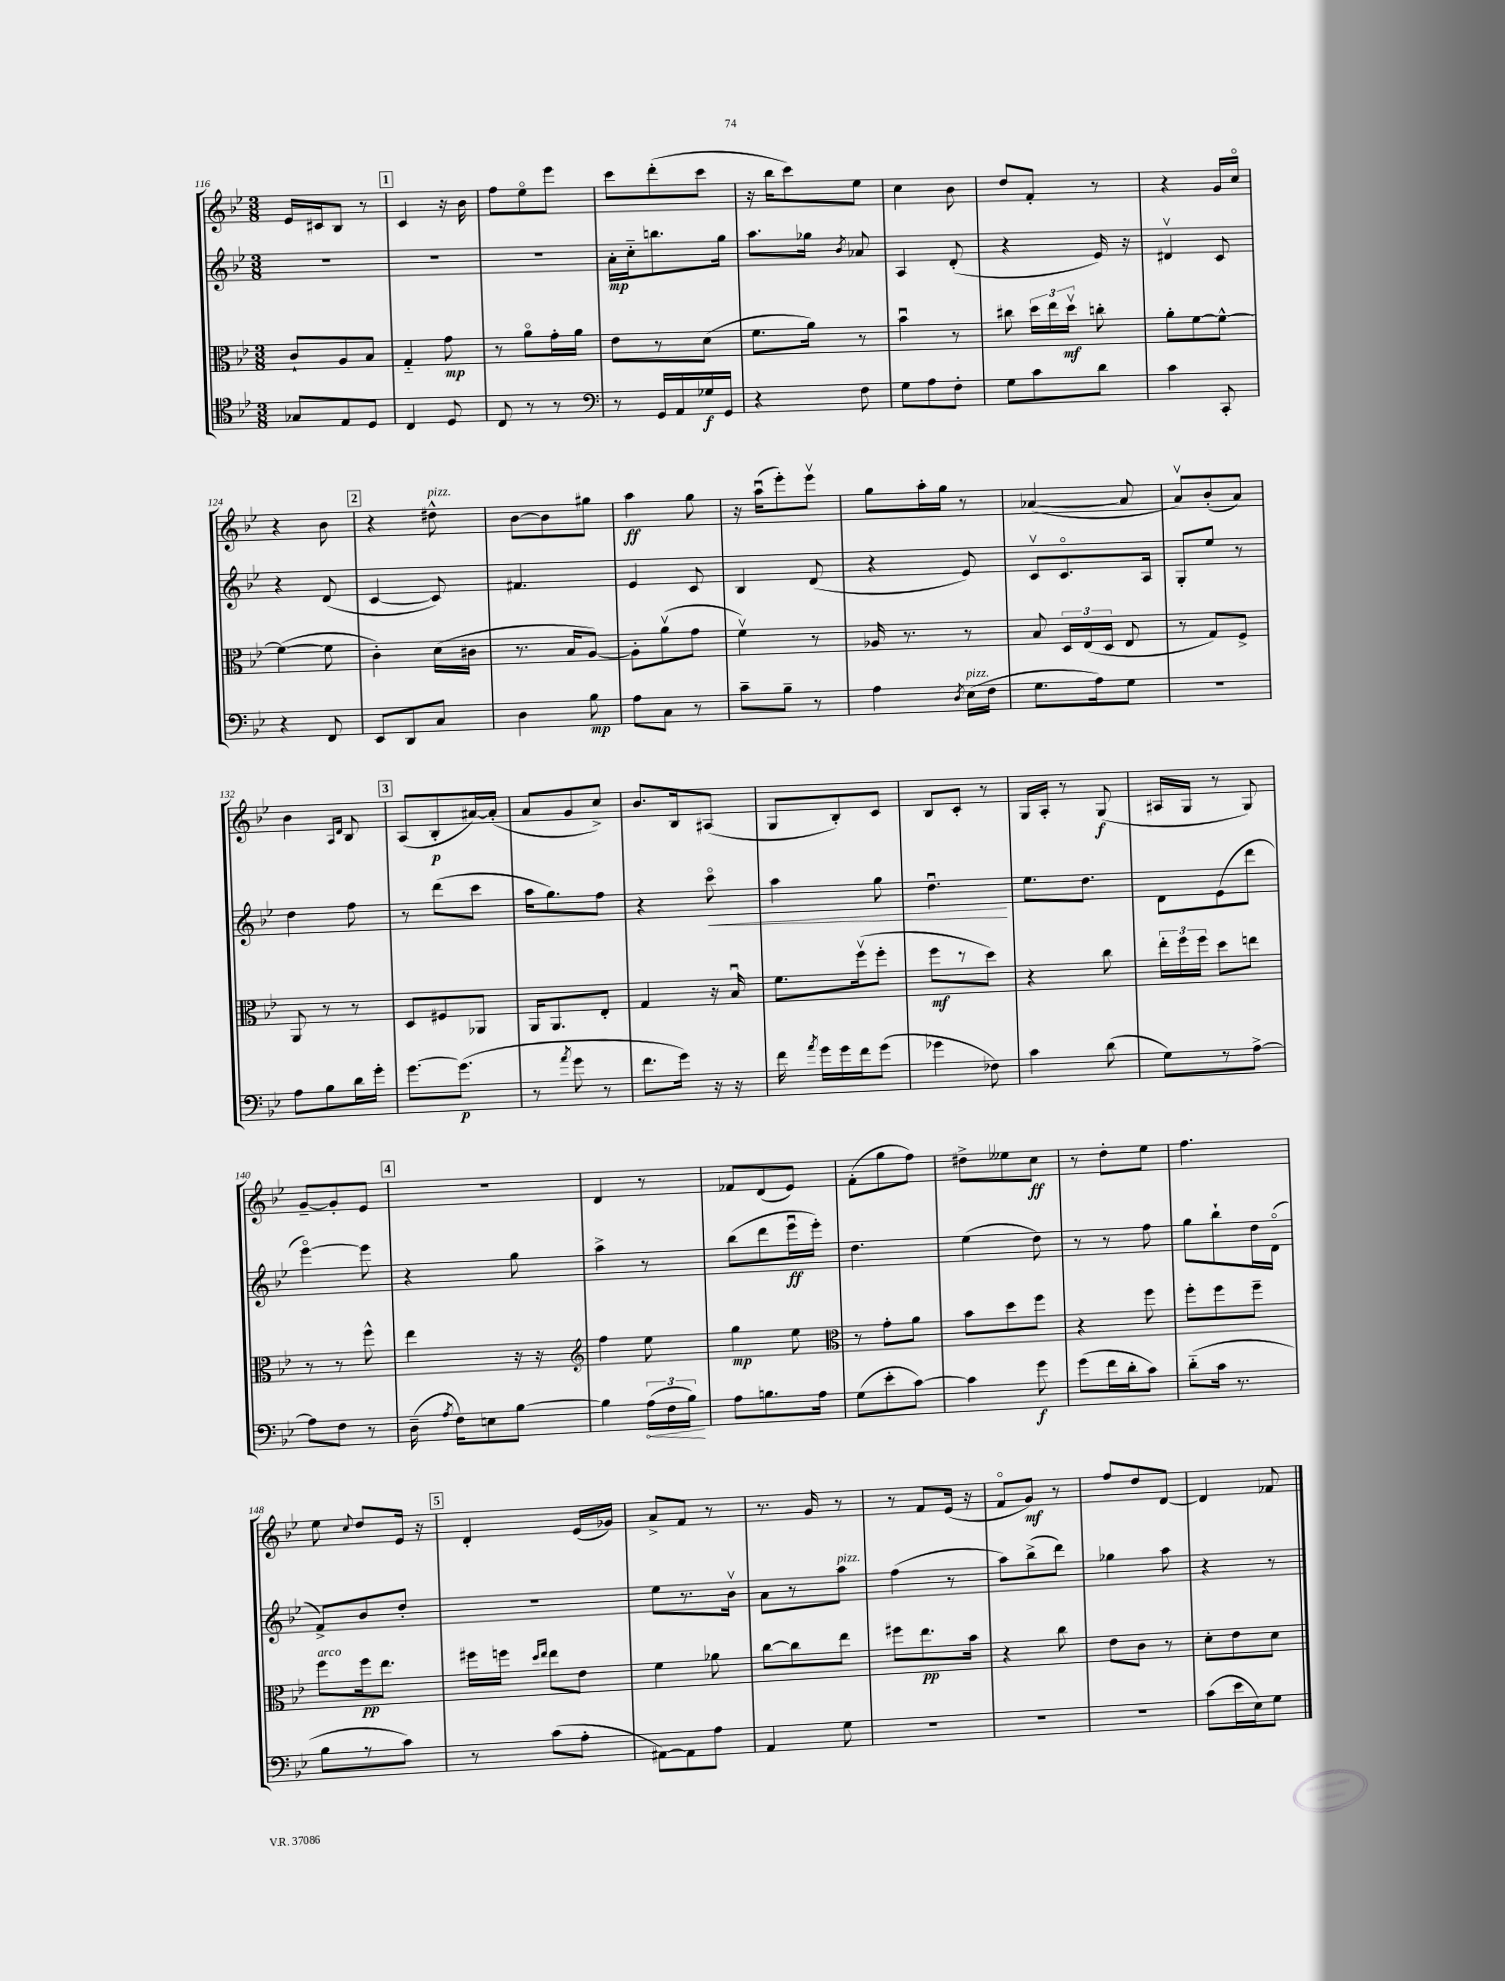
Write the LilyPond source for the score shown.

<<
\new StaffGroup <<
\new Staff = "s0" {
    \clef treble \key bes \major \numericTimeSignature \time 3/8
    \autoBeamOff ees'16[ cis'16 bes8] r8 |
    \mark \markup { \box "1" } c'4 r16 bes'16 |
    f''8[ ees''8\flageolet ees'''8] |
    c'''8[ d'''8-.( c'''8] |
    r16 bes''16[ c'''8) ees''8] |
    c''4 bes'8 |
    d''8[ f'8]-. r8 |
    r4 g'16[ c''16]\flageolet |
    r4 bes'8 |
    \mark \markup { \box "2" } r4 dis''8-^^\markup { \italic "pizz." } |
    bes'8[~ bes'8 gis''8] |
    a''4\ff g''8 |
    r16 a''16[\downbow( ees'''8-.) ees'''8]\upbow |
    g''8[ a''16-. g''16] r8 |
    aes'4~( aes'8 |
    a'8[\upbow) bes'8-.( a'8]) |
    bes'4 \grace { a16[ d'16] } bes8 |
    \mark \markup { \box "3" } a8[( bes8-.\p ais'16~) ais'16]-.( |
    a'8[ g'8 c''8]->) |
    bes'8.[ bes16 ais8]( |
    g8[ bes8-.) c'8] |
    bes8[ c'8]-. r8 |
    g16[ a16]-. r8 g8\f( |
    ais16[ g16] r8 g8) |
    g'8[~-- g'8-. ees'8] |
    \mark \markup { \box "4" } R4. |
    d'4 r8 |
    fes'8[ d'8( ees'8]) |
    f'8[-.( g''8 f''8]) |
    dis''8[-> eeses''8 c''8]\ff |
    r8 d''8[-. ees''8] |
    f''4. |
    ees''8 \appoggiatura { c''8 } d''8[ ees'16] r16 |
    \mark \markup { \box "5" } d'4-. ees'16[( ges'16]) |
    a'8[-> f'8] r8 |
    r8. g'16 r8 |
    r8 f'8[ ees'16]( r16 |
    f'8[\flageolet g'8]\mf) r8 |
    f''8[ d''8 d'8]~ |
    d'4 fes'8 \bar "|." |
}
\new Staff = "s1" {
    \clef treble \key bes \major \numericTimeSignature \time 3/8
    \autoBeamOff R4. |
    \mark \markup { \box "1" } R4. |
    R4. |
    a'16[-.\mp c''16-_ b''8. g''16] |
    a''8.[ ges''16] \acciaccatura { bes'8 } aes'8 |
    a4 d'8-.( |
    r4 ees'16) r16 |
    dis'4\upbow c'8 |
    r4 d'8( |
    \mark \markup { \box "2" } c'4~ c'8) |
    fis'4. |
    ees'4 c'8 |
    bes4 d'8( |
    r4 ees'8) |
    c'8[\upbow c'8.\flageolet a16] |
    g8[-. ees''8] r8 |
    d''4 f''8 |
    \mark \markup { \box "3" } r8 d'''8[( c'''8] |
    a''16[ g''8.) f''8] |
    r4 c'''8\flageolet\< |
    a''4 g''8 |
    d''4.\downbow\! |
    ees''8.[ d''8.] |
    d'8[ ees'8( d'''8] |
    ees'''4~\flageolet) ees'''8 |
    \mark \markup { \box "4" } r4 g''8 |
    a''4-> r8 |
    bes''8[( d'''8 ees'''16\downbow\ff ees'''16]-.) |
    d''4. |
    ees''4( d''8) |
    r8 r8 f''8 |
    g''8[ bes''8-! d''16 d'16]\flageolet( |
    f'8[->) bes'8 d''8]-. |
    \mark \markup { \box "5" } R4. |
    ees''8[ r8. bes'16]\upbow |
    a'8[ r8 a''8]^\markup { \italic "pizz." } |
    f''4( r8 |
    a''8[) bes''8->( d'''8]) |
    ges''4 a''8 |
    r4 r8 \bar "|." |
}
\new Staff = "s2" {
    \clef alto \key bes \major \numericTimeSignature \time 3/8
    \autoBeamOff c'8[-! a8 bes8] |
    \mark \markup { \box "1" } g4-_ g'8\mp |
    r8 a'8[\flageolet g'16-. a'16] |
    ees'8[ r8 d'8]( |
    f'8.[ a'16]) r8 |
    bes'4\downbow r8 |
    cis''8 \tuplet 3/2 { d''16[ ees''16 d''16]\upbow\mf } c''8-. |
    a'8[-. f'8~ f'8]~-^ |
    f'4~( f'8 |
    \mark \markup { \box "2" } c'4-.) d'16[( cis'16] |
    r8. bes16[ a8]~) |
    a8[-. a'8\upbow( g'8] |
    f'4\upbow) r8 |
    aes16 r8. r8 |
    bes8 \tuplet 3/2 { d16[ ees16( d16] } ees8 |
    r8 g8[) f8]-> |
    a,8 r8 r8 |
    \mark \markup { \box "3" } d8[ fis8 aes,8] |
    a,16[ a,8. ees8]-. |
    g4 r16 bes16\downbow |
    f'8.[ f''16\upbow( f''8]-. |
    f''8[\mf r8 d''8]) |
    r4 c''8 |
    \tuplet 3/2 { ees''16[-. f''16 f''16] } d''8[ e''8] |
    r8 r8 f''8-^ |
    \mark \markup { \box "4" } ees''4 r16 r16 |
    \clef treble f''4 ees''8 |
    g''4\mp ees''8 |
    \clef alto r8 g'8[-. a'8] |
    bes'8[ d''8 f''8] |
    r4 f''8 |
    f''8[-. f''8 f''8]-- |
    f''8[^\markup { \italic "arco" } f''16\pp ees''8.] |
    \mark \markup { \box "5" } fis''16[ f''16] \grace { d''16[ ees''16] } ees''8[ ees'8] |
    f'4 aes'8 |
    c''8[~ c''8 ees''8] |
    fis''8[ ees''8.\pp bes'16] |
    r4 c''8 |
    ees'8[ c'8] r8 |
    d'8[-. ees'8 d'8] \bar "|." |
}
\new Staff = "s3" {
    \clef tenor \key bes \major \numericTimeSignature \time 3/8
    \autoBeamOff ges8[ ees8 d8] |
    \mark \markup { \box "1" } c4 d8 |
    c8 r8 r8 |
    \clef bass r8 g,16[ a,16 ges16\f g,16] |
    r4 f8 |
    g8[ a8 f8]-. |
    g8[ c'8 d'8] |
    c'4 c,8-. |
    r4 f,8 |
    \mark \markup { \box "2" } ees,8[ d,8 c8] |
    d4 bes8\mp |
    a8[ c8] r8 |
    c'8[-- bes8]-- r8 |
    a4 \acciaccatura { d8 } ees16[^\markup { \italic "pizz." }( f16] |
    g8.[ a16) g8] |
    R4. |
    a8[ bes8 d'16 g'16]-. |
    \mark \markup { \box "3" } g'8.[~ g'8.]\p( |
    r8 \acciaccatura { a'8 } g'8 r8 |
    f'8.[ g'16]) r16 r16 |
    f'16 \acciaccatura { a'8 } g'16[ g'16 f'16 g'8]( |
    ges'4 fes8) |
    c'4 d'8( |
    g8[) r8 a8]~-> |
    a8[ f8] r8 |
    \mark \markup { \box "4" } d16--( \acciaccatura { a8 } f16[) e8 bes8]~ |
    bes4 \tuplet 3/2 { \once \override Hairpin.circled-tip = ##t a16[\<( f16 bes16]\!) } |
    a8[ b8. a16] |
    g8[( ees'8-. c'8]~) |
    c'4 g'8\f |
    g'8[( f'16 d'16-. c'8]) |
    d'8[-_( c'16] r8. |
    bes8[ r8 c'8]) |
    \mark \markup { \box "5" } r8 c'8[( a8]-. |
    ais,8[~) ais,8 a8] |
    a,4 g8 |
    R4. |
    R4. |
    r4. |
    c'8[( ees'16 ees16) g8] \bar "|." |
}
>>
>>
\layout { \context { \Score currentBarNumber = #116 } }
